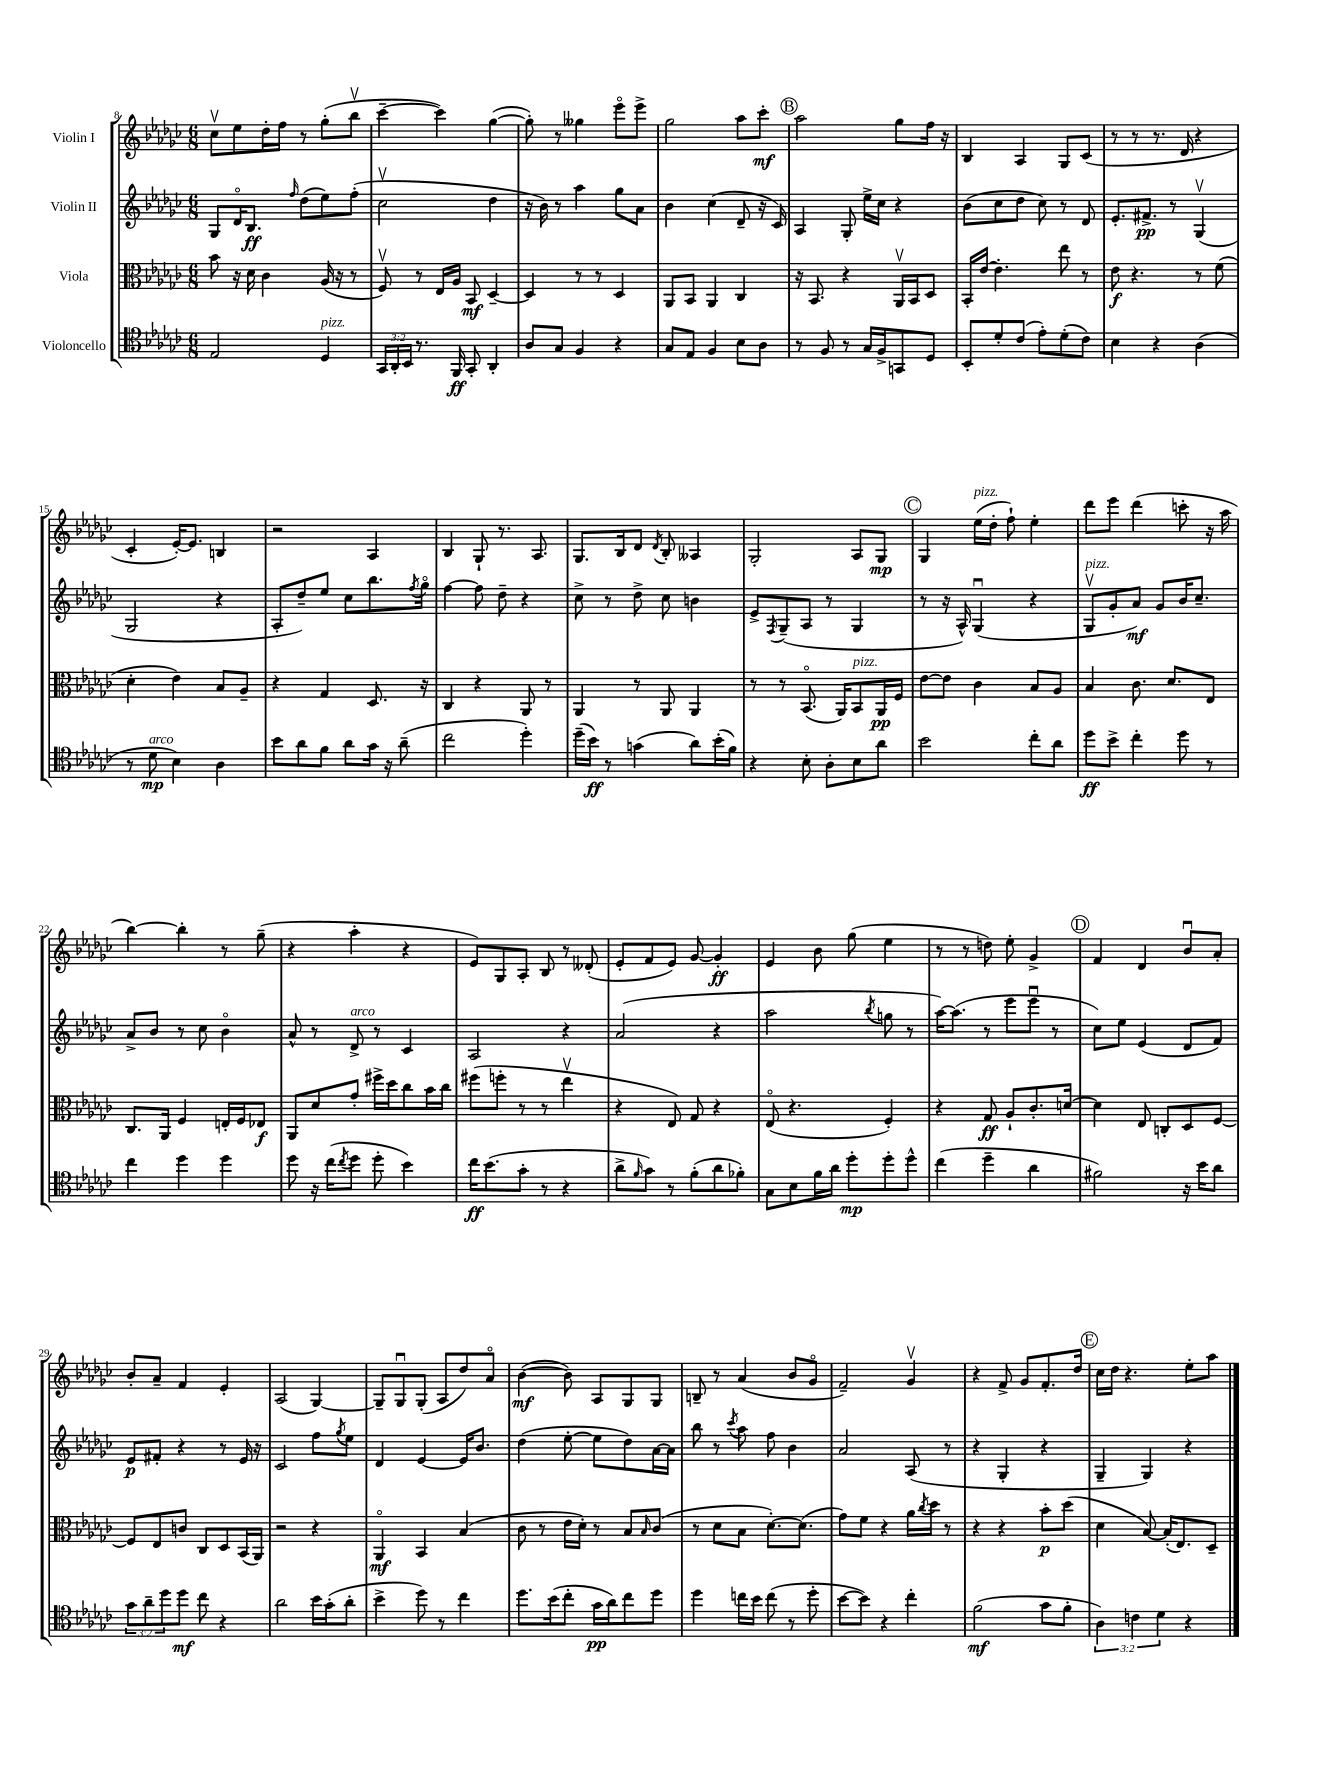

**kern	**kern	**kern	**kern
*staff4	*staff3	*staff2	*staff1
*clefC4	*clefC3	*clefG2	*clefG2
*k[b-e-a-d-g-c-]	*k[b-e-a-d-g-c-]	*k[b-e-a-d-g-c-]	*k[b-e-a-d-g-c-]
*M6/8	*M6/8	*M6/8	*M6/8
2E-/	8b-\	8G-/L	8cc-v\L
.	16r	16d-o/K	8ee-\
.	16d-\	8.B-/J	.
.	4c-\	.	16dd-'\L
.	.	.	16ff\JJ
.	.	16qqff/	.
.	.	(8dd-\L	8r
4D-/	(16A-/	8ee-\)	(8gg-'\L
.	16r	.	.
.	8r	(8ff'\J	8bb-v\J
=	=	=	=
24GG-/LL	8Fv/)	2cc-v\	[4ccc-~\
24AA-'/	.	.	.
24BB-/JJ	.	.	.
8.r	8r	.	.
.	16E-/LL	.	4ccc-\])
16FF/	16A-/JJ	.	.
8GG-'/	8BB-/	.	.
4AA-'/	[4D-~/	4dd-\	([4gg-\
=	=	=	=
8A-/L	4D-/]	16r	8gg-'\])
.	.	16b-\)	.
8G-/J	.	8r	8r
4F/	8r	4aa-\	4gg--\
.	8r	.	.
4r	4D-/	8gg-\L	8eee-o\L
.	.	8a-\J	8eee-^\J
=	=	=	=
8G-/L	8AA-/L	4b-\	2gg-\
8E-/J	8BB-/J	.	.
4F/	4AA-/	(4cc-\	.
8B-\L	4C-/	8d-~/	8aa-\L
8A-\J	.	16r	8ccc-'\J
.	.	16c-/)	.
=	=	=	=
8r	16r	4A-/	2aa-\
.	8.BB-/	.	.
8F/	.	.	.
8r	4r	8G-'/	.
16G-/LL	.	16ee-^\LL	.
16F^/J	.	16cc-\JJ	.
8GG/	16AA-v/LL	4r	8gg-\L
.	16BB-/J	.	.
8D-/J	8D-/J	.	16ff\Jk
.	.	.	16r
=	=	=	=
8BB-'/L	16BB-'/LL	(8b-\L	4B-/
.	[16e-/JJ	.	.
8d-'/	4.e-'\]	8cc-\	.
(8c-/J	.	8dd-\J	4A-/
8e-'\L)	.	8cc-\)	.
(8d-'\	8ee-\	8r	8G-/L
8c-\J)	8r	8d-/	(8c-/J
=	=	=	=
4B-\	8e-\	8.e-'/L	8r
.	4.r	.	8r
.	.	8.f#^/J	.
4r	.	.	8.r
.	.	8r	.
.	.	.	16d-/
(4A-\	8r	(4G-v/	4r
.	(8f\	.	.
=	=	=	=
8r	4d-'\	2G-/	4c-'/
8d-\	.	.	.
4B-\)	4e-\)	.	[16e-'/LK)
.	.	.	8.e-/]J
4A-\	8B-/L	4r	4B/
.	8A-~/J	.	.
=	=	=	=
8b-\L	4r	8A-'/L	2r
8a-\	.	8dd-~/)	.
8f\J	4G-/	8ee-/J	.
8a-\L	.	8cc-\L	.
16g-\Jk	8.D-/	8.bb-\	4A-/
16r	.	.	.
(8a-~\	.	.	.
.	.	8qff/	.
.	16r	16gg-o\Jk	.
=	=	=	=
2cc-\	4C-/	[4ff\	4B-/
.	4r	8ff\]	8G-`/
.	.	8dd-~\	8.r
4dd-'\)	8AA-/	4r	.
.	.	.	8.A-/
.	8r	.	.
=	=	=	=
(16dd-~\LL	4AA-/	8cc-^\	8.G-/L
16b-\JJ)	.	.	.
8r	.	8r	.
.	.	.	16B-/k
(4g\	8r	8dd-^\	8d-/J
.	.	.	8qd-/
.	8AA-/	8cc-\	8B-'/
8a-\L)	4AA-/	4b\	4A--/
(16b-'\L	.	.	.
16f\JJ)	.	.	.
=	=	=	=
4r	8r	8e-^/L	2G-'/
.	.	8qF/	.
.	8r	(8G-~/	.
8B-'\	(8.BB-o/	8A-/J	.
8A-'\L	.	8r	.
.	16AA-/LK)	.	.
8B-\	8BB-/	4G-/	8A-/L
8a-\J	16AA-/L	.	8G-/J
.	16F/JJ	.	.
=	=	=	=
2b-\	[8e-\L	8r	4G-/
.	8e-\]J	16r	.
.	.	16A-^^/)	.
.	4c-\	(4G-u/	(16ee-\LL
.	.	.	16dd-'\JJ
.	.	.	8ff`\)
8cc-'\L	8B-/L	4r	4ee-'\
8a-\J	8A-/J	.	.
=	=	=	=
8dd-\L	4B-/	8G-v/L	8ddd-\L
8b-^\J	.	8g-'/	8eee-\J
4cc-'\	8.c-\	8a-/J)	(4ddd-\
.	.	8g-/L	.
.	8.d-/L	.	.
8dd-\	.	16b-/K	8ccc'\
.	.	8.cc-~/J	.
8r	8E-/J	.	16r
.	.	.	16aa-\
=	=	=	=
4cc-\	8.C-/L	8a-^/L	[4bb-\)
.	.	8b-/J	.
.	16AA-/Jk	.	.
4dd-\	4F/	8r	4bb-'\]
.	.	8cc-\	.
4dd-\	16E'/LL	4b-o\	8r
.	16F/J	.	.
.	8E-/J	.	(8gg-~\
=	=	=	=
8dd-\	8AA-/L	8a-^^/	4r
16r	8d-/	8r	.
(16cc-\LK	.	.	.
8qcc-/	.	.	.
8dd-\J	8g-'/J	8d-^/	4aa-'\
8dd-'\	16ff#^\LL	8r	.
.	16dd-\J	.	.
4b-\)	8cc-\	4c-/	4r
.	16b-\L	.	.
.	16cc-\JJ	.	.
=	=	=	=
16cc-\LK	(8ff#\L	2A-/	8e-/L)
(8.b-\	.	.	.
.	8ff'\J	.	8G-/
8g-'\J	8r	.	8A-'/J
8r	8r	.	8B-/
4r	4ee-v\	4r	8r
.	.	.	(8d--'/
=	=	=	=
8a-^\L	4r	(2a-/	8e-'/L
16qqf/	.	.	.
8g-\J)	.	.	8f/
8r	8E-/)	.	8e-/J)
(8f'\L	8G-/	.	[8g-/
8a-\	4r	4r	4g-'/]
8f-'\J)	.	.	.
=	=	=	=
8G-\L	(8E-o/	2aa-\	4e-/
8B-\	4.r	.	.
16f\L	.	.	8b-\
16a-\JJ	.	.	.
8dd-'\L	.	.	(8gg-\
.	.	8qbb-/	.
8dd-'\	4F'/)	8gg\	4ee-\
8dd-^^\J	.	8r	.
=	=	=	=
(4cc-\	4r	[16aa-\LK)	8r
.	.	(8.aa-\]J	.
.	.	.	8r
4dd-~\	8G-/	8r	8dd\)
.	8A-`/L	8eee-\L	8ee-'\
4a-\	8.c-'/	8eee-u\J	4g-^/
.	.	8r	.
.	[16d/Jk	.	.
=	=	=	=
2f#\)	4d\]	8cc-\L)	4f/
.	.	8ee-\J	.
.	8E-/	(4e-/	4d-/
.	8C'/L	.	.
16r	8D-/	8d-/L	8b-u/L
16b-\LK	.	.	.
8a-\J	[8F/J	8f/J)	8a-'/J
=	=	=	=
12g-\L	8F/]L	8e-/L	8b-'/L
12a-~\	.	.	.
.	8E-/	8f#'/J	8a-~/J
12dd-\	.	.	.
8dd-\J	8c/J	4r	4f/
8cc-\	8C-/L	.	.
4r	8D-/	8r	4e-'/
.	(16BB-/L	16e-/	.
.	16AA-/JJ)	16r	.
=	=	=	=
2a-\	2r	2c-/	(2A-/
16b-\LL	4r	8ff\L	[4G-/)
(16g-'\J	.	.	.
.	.	8qgg-/	.
8a-'\J	.	8ee-\J	.
=	=	=	=
4b-^\	4AA-o/	4d-/	8G-~/]L
.	.	.	8G-u/
8dd-\)	4BB-/	[4e-/	(8G-'/J
8r	.	.	8A-/L
4cc-\	(4B-/	16e-/]LK	8dd-/)
.	.	8.b-/J	.
.	.	.	8a-o/J
=	=	=	=
8.dd-\L	8c-\	(4dd-\	([4b-\
.	8r	.	.
(16b-\k	.	.	.
8cc-'\J	16e-\LL	[8ee-'\	8b-\])
.	16d-'\JJ)	.	.
16g-\LL	8r	8ee-\]L	8A-/L
16a-\J)	.	.	.
8cc-\	8B-/L	8dd-\)	8G-/
.	16qqB-/	.	.
8dd-\J	(8c-/J	[16a-\L	8G-/J
.	.	16a-\]JJ	.
=	=	=	=
4dd-\	8r	8bb-\	8B~/
.	8d-\L	8r	8r
.	.	8qccc-/	.
16cc\LL	8B-\J	8aa-\	(4a-/
16b-\JJ	.	.	.
(8cc\	[8.d-'\L)	8ff\	.
8r	.	4b-\	8b-/L
.	(8.d-\]J	.	.
8dd-'\	.	.	8g-o/J
=	=	=	=
[8b-\L	8g-\L)	2a-/	2f~/)
8b-\]J)	8f\J	.	.
4r	4r	.	.
4cc-'\	16a-\LL	(8A-/	4g-v/
.	8qcc-/	.	.
.	16dd-\JJ	.	.
.	8r	8r	.
=	=	=	=
(2f\	4r	4r	4r
.	4r	4G-'/	8f^/
.	.	.	8g-/L
8g-\L	8b-'\L	4r	8.f'/
8f'\J	(8dd-\J	.	.
.	.	.	16dd-/Jk
=	=	=	=
6A-\)	4d-\	4G-~/	16cc-\LL
.	.	.	16dd-\JJ
.	.	.	4.r
6c\	.	.	.
.	[8B-/)	4G-/)	.
6d-\	.	.	.
.	(16B-'/]LK	.	.
.	8.E-/)	.	.
4r	.	4r	8ee-'\L
.	8D-~/J	.	8aa-\J
==	==	==	==
*-	*-	*-	*-
